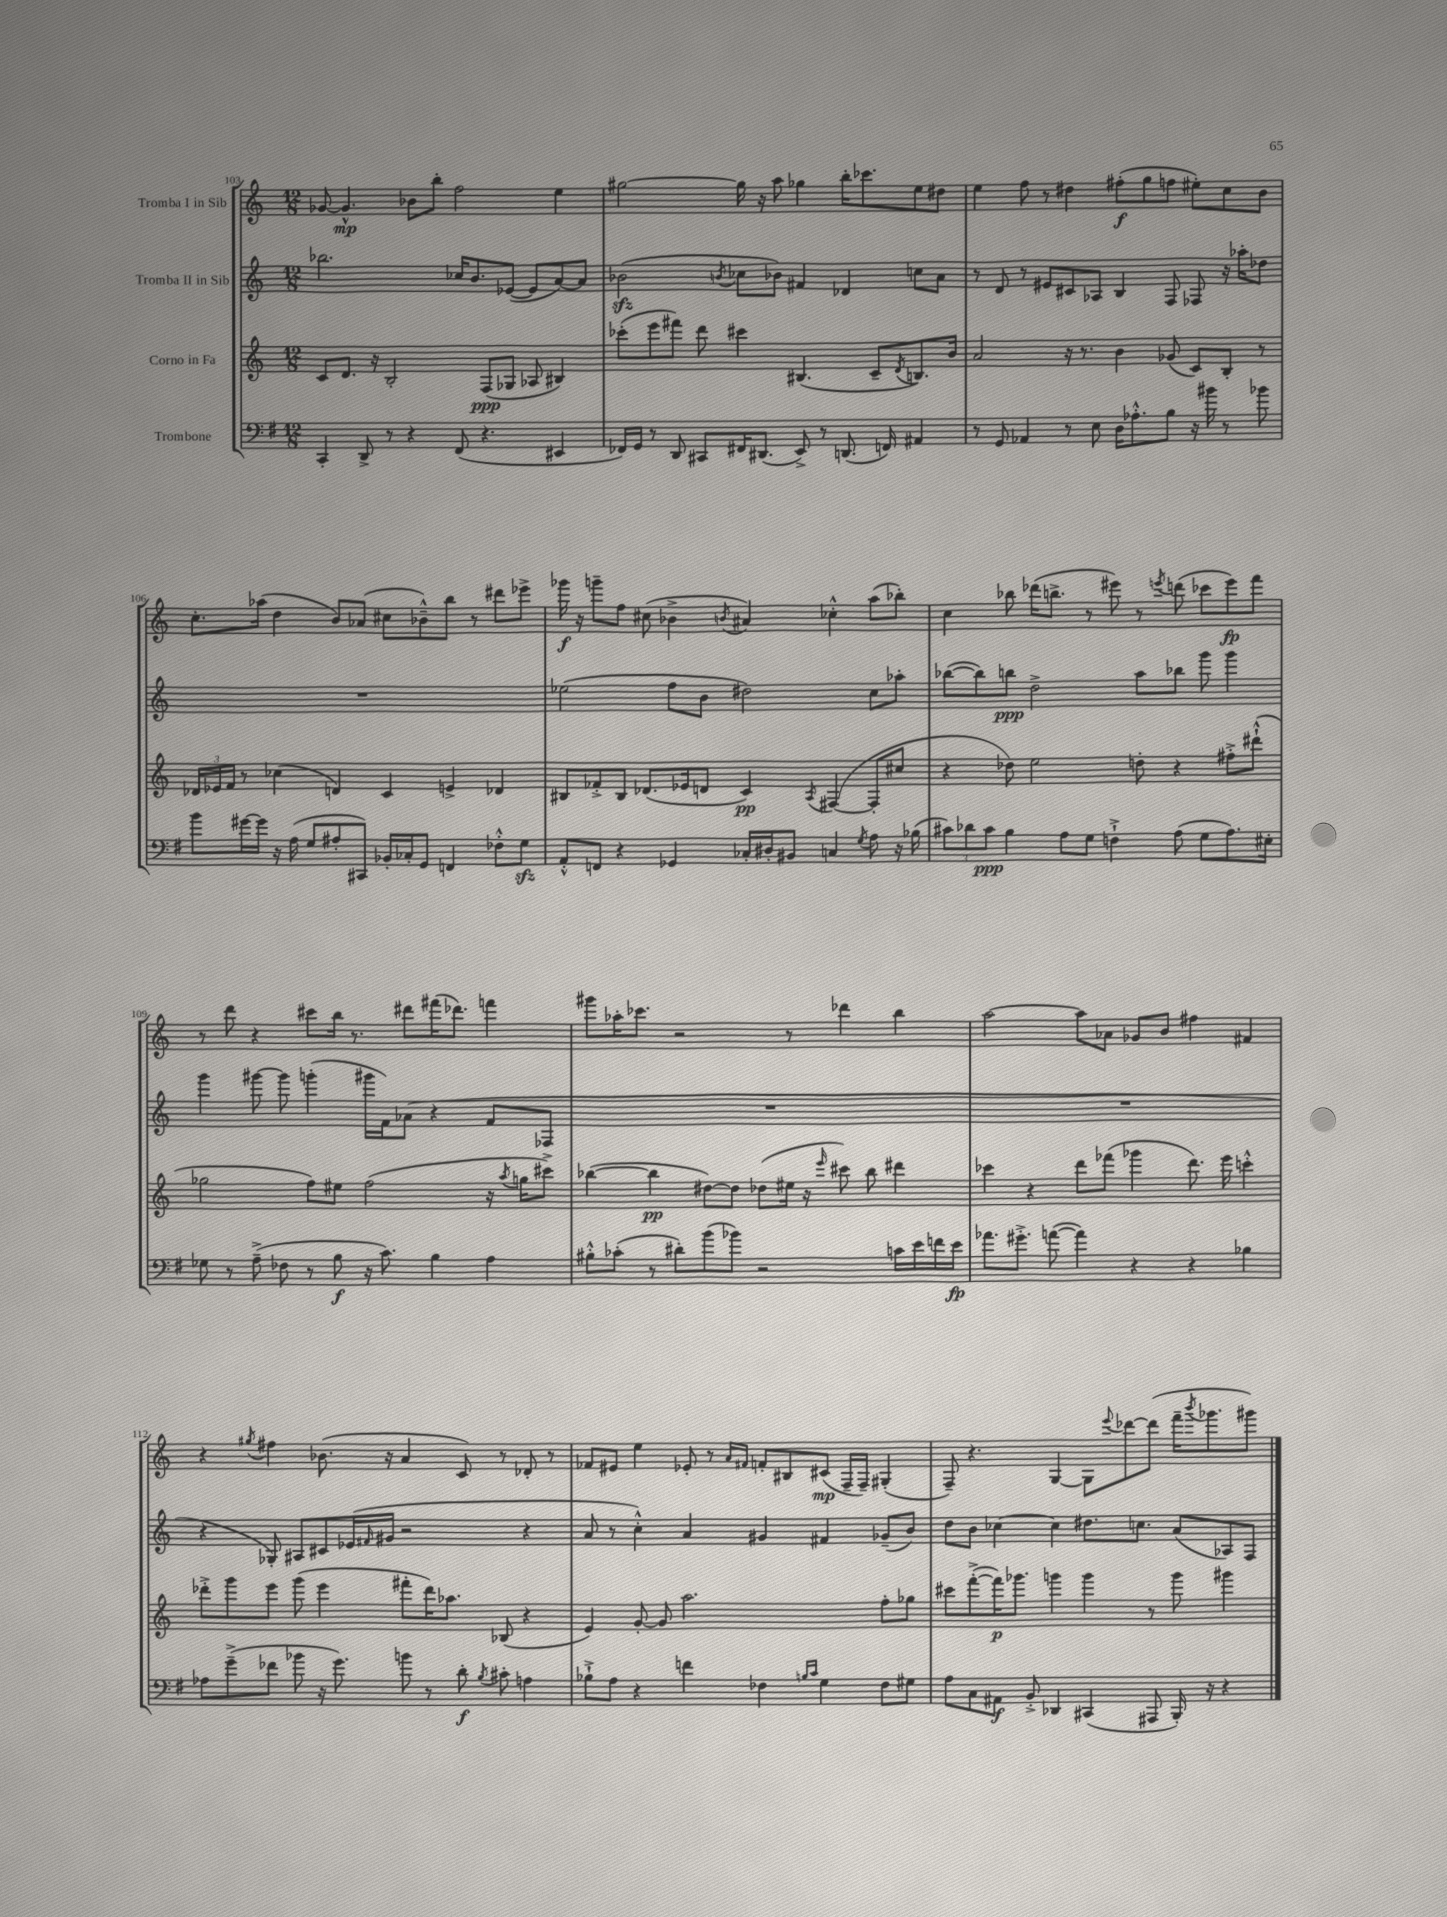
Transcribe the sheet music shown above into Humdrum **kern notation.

**kern	**kern	**kern	**kern
*staff4	*staff3	*staff2	*staff1
*clefF4	*clefG2	*clefG2	*clefG2
*k[f#]	*k[]	*k[]	*k[]
*M12/8	*M12/8	*M12/8	*M12/8
4CC'/	8c/L	2.bb-\	[8g-/
.	8.d/J	.	4.g-^^/]
8DD^/	.	.	.
.	16r	.	.
8r	2B'/	.	.
4r	.	.	8b-\L
.	.	.	8bb'\J
(8FF#/	.	16cc-/LK	2ff\
.	.	8.b/	.
4.r	(8F/L	.	.
.	8G-/J	([8e-/J	.
.	8A-/	8e-/]L	.
4EE#/	4B#/)	[8a/)	4ee\
.	.	8a/]J	.
=	=	=	=
16FF-/LL)	(8ccc-'\L	(2b-\	[2gg#\
16GG/JJ	.	.	.
8r	8eee\	.	.
8DD/	8fff#\J)	.	.
8CC#/L	8ddd\	.	.
.	.	8qb/	.
16FF#/K	4ccc#\	8cc-\L	16gg#\]
(8.DD#/J	.	.	16r
.	.	8b-\J)	8aa\
8EE^/)	(4.B#/	4f#/	4gg-\
8r	.	.	.
(8.DD/	.	4d-/	16bb'\LK
.	.	.	8.ccc-\
.	8c~/L	.	.
16FF/)	.	.	.
.	8qd/	.	.
4AA#/	8.B/)	8cc\L	8ee\
.	.	8a\J	8dd#\J
.	16b/Jk	.	.
=	=	=	=
8r	2a/	8r	4ee\
8GG/	.	8d/	.
4AA-/	.	8r	8ff\
.	.	8e#/L	8r
8r	16r	8c#/	4dd#\
.	8.r	.	.
8E\	.	8A-/J	.
16D\LK	4b\	4B/	(8ff#'\L
8.A-'^^\	.	.	.
.	.	.	8gg\
8B\J	(8g-/	8F/	8ff\J
16r	8c/L)	8F-/	8ee#'\L)
16b#\	.	.	.
8r	8B'/J	16r	8cc\
.	.	16aa-'\LK	.
8b-\	8r	8dd-\J	8b\J
=	=	=	=
8b\L	24d-/LL	1.r	8.cc'\L
.	24e-/	.	.
.	24f/JJ	.	.
[16g#\L	8r	.	.
16g#\]JJ	.	.	(16aa-\Jk
16r	(4cc-\	.	4dd\
(16A\	.	.	.
8G/L	.	.	.
8A#'/	4d/)	.	8b/L)
8CC#/J)	.	.	(8a-/J
16BB-'/LL	4c/	.	8cc#\L
16C-'/J	.	.	.
8GG/J	.	.	8b-~^^\)
4FF/	4e^/	.	8bb\J
.	.	.	8r
8F-'^^\L	4d-/	.	8ddd#\L
8G\J	.	.	8eee-^\J
=	=	=	=
8AA'^^/L	8B#/L	(2ee-\	16ggg-\
.	.	.	16r
8FF/J	8f-'^/	.	8ggg~\L
4r	8B#/J	.	8ff\J
.	(8.d-/L	.	(8cc#\
4GG-/	.	8ff\L	4b-^\
.	16e-/k	.	.
.	8d/J	8b\J	.
.	.	.	8qb/
16C-'/LL	4c/)	2dd#\)	4a#/)
16D#'/J	.	.	.
8BB#/J	.	.	.
.	8qA/	.	.
4C/	([4F#/	.	4cc-'^^\
8qG/	.	.	.
8A\	8F#'/]L	8cc\L	(8aa\L
16r	8cc#/J	8aa-'\J	8bb-'\J)
(16B-\	.	.	.
=	=	=	=
12c#\L)	4r	([8bb-\L	4cc\
12d-\	.	.	.
.	.	8bb-\])	.
12c#\J	.	.	.
4B\	8dd-\)	8bb\J	8bb-\
.	2ee\	2dd^\	(16ddd-\LK
.	.	.	8.bb^\J
8A\L	.	.	.
8G\J	.	.	8r
4F`^\	.	.	8eee#\)
.	8dd'\	8aa\L	8r
.	.	.	8qeee/
(8A\	4r	8bb-\J	(8ddd\
8G\L	.	8ggg\	8ccc-\L
8.A\)	8ff#'^\L	4ggg\	8eee\)
.	(8ddd#`^^\J	.	8fff\J
16E#'\Jk	.	.	.
=	=	=	=
8G-\	2gg-\	4ggg\	8r
8r	.	.	8ddd\
(8A~^\	.	[8ggg#\	4r
8F-\	.	8ggg#\]	.
8r	8ff\L)	(4ggg'\	8ccc#\L
8B\	8ee#\J	.	16bb\Jk
.	.	.	8.r
16r	(2ff\	16ggg#\LL	.
8.c\)	.	16f\J)	.
.	.	(8a-\J	8ddd#\L
4B\	.	4r	(16fff#\K
.	.	.	8.ddd-\J)
4A\	16r	8f/L	4fff\
.	8qaa/	.	.
.	16gg\LK	.	.
.	8ccc#^\J)	8F-/J	.
=	=	=	=
8B#'^^\L	([4bb-\	1.r	8ggg#\L
(8c-'\J	.	.	16aa-'\K
.	.	.	8.ccc-\J
8r	4bb-\]	.	.
8d#'\L)	.	.	2r
(8b\	[8dd#\L)	.	.
8b-\J)	8dd#\]J	.	.
2r	(8dd-\L	.	.
.	16ee#\Jk	.	8r
.	16r	.	.
.	16qqeee/	.	.
.	8ccc#\)	.	4ddd-\
.	8bb-\	.	.
16c\LL	4ddd#\	.	4bb\
16e\	.	.	.
16f\	.	.	.
16e\JJ	.	.	.
=	=	=	=
8.a-\L	4ccc-\	1.r	[2aa\
8.g#'^\J	.	.	.
.	4r	.	.
([8a\	.	.	.
4a\])	8ddd\L	.	8aa\]L
.	(8fff-\J	.	8a-\J
4r	4ggg-\	.	8g-/L
.	.	.	8b/J
4r	8.ddd\)	.	4ff#\
.	16eee\	.	.
4B-\	4ccc'^^\	.	4f#/
=	=	=	=
8A-\L	8ddd-'^\L	4r	4r
(8g~^\	8ggg\	.	.
.	.	.	8qgg#/
8f-\J	8eee\J	8G-'/)	4ff#\
8b-\	(8ggg\	8A#/L	.
16r	4eee\	8c#/	(8.b-\
8.g\)	.	.	.
.	.	(16e-/L	.
.	.	16qqf#/	.
.	.	16g#/JJ	16r
8b\	8fff#'\L	2r	4a/
8r	16ddd-\K)	.	.
.	8.aa-\J	.	.
8d'\	.	.	8c/)
8qB/	.	.	.
8c#'\	(8B-/	.	8r
4A\	4r	4r	8d-'/
.	.	.	8r
=	=	=	=
8B-`^\L	4e/)	8a/	8f-/L
8A\J	.	8r	8e#/J
4r	[8g'/	4cc'^^\)	4ee\
.	8g/]	.	.
4f\	2.aa\	4a/	8e-'/
.	.	.	8r
.	.	.	16qqa/LL
.	.	.	16qqf#/JJ
4F-\	.	4g#/	8f'/L
.	.	.	8B#/
16qqB/LL	.	.	.
16qqc/JJ	.	.	.
4G\	.	4f#/	(8c#/J
.	.	.	16F~/LL
.	.	.	16F~/JJ)
8F-\L	8ff'\L	(8g-~/L	(4G#'/
8G#\J	8gg-\J	8b/J)	.
=	=	=	=
8A\L	8ccc#\L	8dd\L	8F~/)
8C\	([8fff'^\	8b\J	4.r
8AA#\J	16fff\]K)	[4cc-\	.
.	8.ggg-\J	.	.
8BB'^/	.	.	.
4DD-/	4ggg\	4cc-\]	[4G/
(4CC#/	4ggg\	8.dd#\L	8G\]L
.	.	.	8qqeee/
.	.	.	[8ddd-\
.	.	8.cc\J	.
8AAA#/	8r	.	(8ddd-\]J
16BBB'/)	8ggg\	(8a/L	16fff~\LK
.	.	.	8qbbb/
16r	.	.	8.ggg-\
4r	4ggg#\	8A-/)	.
.	.	8F/J	8ggg#\J)
==	==	==	==
*-	*-	*-	*-
